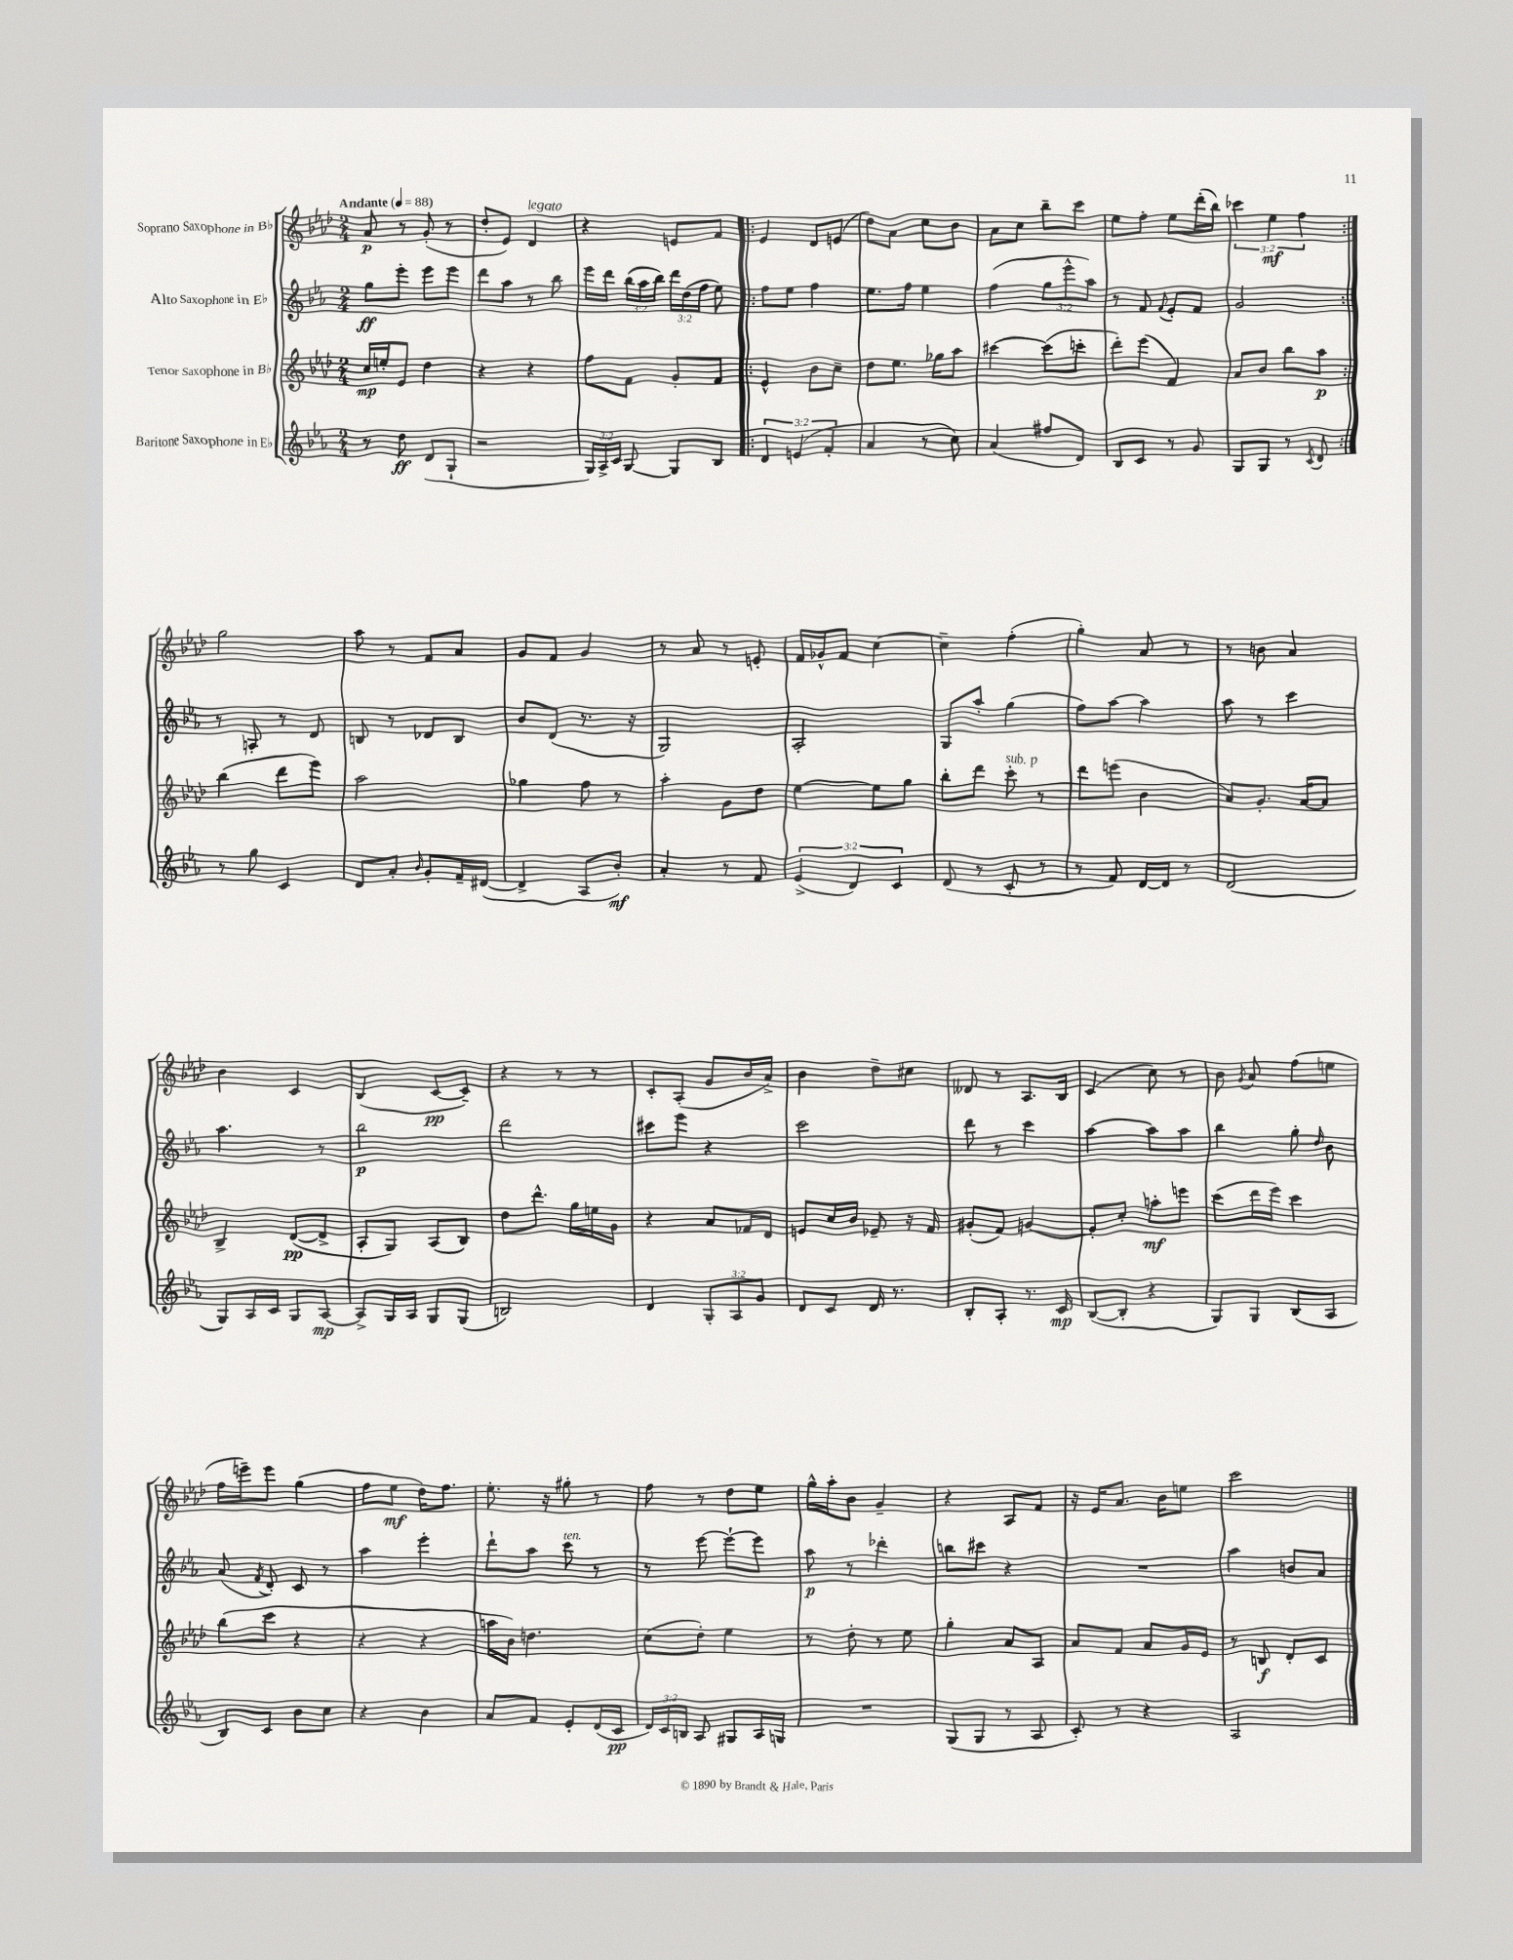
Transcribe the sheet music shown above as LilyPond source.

<<
\new StaffGroup <<
\new Staff = "s0" \with { instrumentName = "Soprano Saxophone in Bb" } {
    \clef treble \key aes \major \numericTimeSignature \time 2/4 \override Staff.TupletNumber.text = #tuplet-number::calc-fraction-text \tempo "Andante" 4 = 88
    \autoBeamOff aes'8\p r8 g'8-.( r8 |
    des''8[-. ees'8]) des'4^\markup { \italic "legato" } |
    r4 e'8[ f'8] |
    \repeat volta 2 { ees'4 des'8[ e'8]( |
    des''8[) aes'8] c''8[ bes'8] |
    aes'8[ c''8] bes''8[-- c'''8] |
    ees''8[ f''8]-. ees''8[ des'''16-.( bes''16]) |
    \tuplet 3/2 { ces'''4 ees''4\mf f''4 } | }
    g''2 |
    aes''8 r8 f'8[ aes'8] |
    g'8[ f'8] g'4 |
    r8 aes'8 r8 e'8-. |
    f'16[ ges'16-^ f'8] c''4~ |
    c''4-- f''4-.( |
    g''4-.) aes'8 r8 |
    r8 b'8 aes'4 |
    bes'4 c'4 |
    bes4( c'8[~\pp c'8]--) |
    r4 r8 r8 |
    c'8[-. aes8]-.( g'8[ bes'16 aes'16]->) |
    bes'4 des''8[-- cis''8] |
    deses'8 r8 aes8.[ bes16] |
    c'4( c''8) r8 |
    bes'8 \acciaccatura { g'8 } aes'8 f''8[( e''8] |
    f''16[ e'''16--) e'''8] g''4( |
    f''8[ ees''8]\mf des''16[) f''8.] |
    ees''8.-. r16 gis''8-. r8 |
    f''8 r8 des''8[ ees''8] |
    g''16[-^ aes''16-. bes'8] g'4-- |
    r4 aes8[ f'8] |
    r16 ees'16[ aes'8.] bes'16[ e''8] |
    c'''2 \bar "|." |
}
\new Staff = "s1" \with { instrumentName = "Alto Saxophone in Eb" } {
    \clef treble \key ees \major \numericTimeSignature \time 2/4 \override Staff.TupletNumber.text = #tuplet-number::calc-fraction-text
    \autoBeamOff g''8[\ff ees'''8]-. ees'''8[ ees'''8] |
    d'''8[ aes''8] r8 bes''8 |
    ees'''16[ d'''16] \tuplet 3/2 { bes''16[( aes''16 bes''16]) } \tuplet 3/2 { d'''16[ d''16( f''16] } ees''8) |
    \repeat volta 2 { f''8[ ees''8] f''4 |
    ees''8.[ f''16] ees''4 |
    f''4( \tuplet 3/2 { g''8[ ees'''8-^ aes''8]) } |
    r8 f'8 \appoggiatura { f'8 } ees'8[-. f'8] |
    g'2 | }
    r8 a8-. r8 d'8 |
    b8 r8 des'8[ b8] |
    bes'8[ d'8]( r8. r16 |
    g2) |
    aes2-. |
    g8[ aes''8]-. g''4( |
    f''8[) aes''8]~ aes''4 |
    aes''8 r8 c'''4 |
    aes''4. r8 |
    bes''2\p |
    d'''2 |
    cis'''8[ ees'''8] r4 |
    c'''2 |
    d'''8 r8 c'''4 |
    aes''4~ aes''8[ aes''8] |
    bes''4 g''8-. \grace { d''16 } bes'8 |
    aes'8( \acciaccatura { f'8 } d'8-.) c'8 r8 |
    aes''4 ees'''4-. |
    d'''8[-! aes''8] c'''8^\markup { \italic "ten." } r8 |
    r8 ees'''8~ ees'''8[~-! ees'''8] |
    aes''8\p r8 des'''4-. |
    b''8[ cis'''8] r4 |
    R2 |
    aes''4 b'8[ aes'8] \bar "|." |
}
\new Staff = "s2" \with { instrumentName = "Tenor Saxophone in Bb" } {
    \clef treble \key aes \major \numericTimeSignature \time 2/4
    \autoBeamOff c''16[\mp e''16-. ees'8] des''4 |
    r4 r4 |
    f''8[ f'8] g'8[-. f'8] |
    \repeat volta 2 { ees'4-^ bes'8[ c''8]-- |
    des''8[ ees''8.] ges''16[ aes''8] |
    cis'''4~ cis'''8[( c'''8]-. |
    des'''8[-.) ees'''8]( f'4) |
    aes'8[ bes'8] bes''8[ aes''8]\p | }
    bes''4( des'''8[ ees'''8]) |
    aes''2 |
    ges''4 f''8 r8 |
    aes''4-. g'8[ des''8] |
    ees''4~ ees''8[ g''8] |
    bes''8[-. des'''8] c'''8-.^\markup { \italic "sub. p" } r8 |
    des'''8[ e'''8]( bes'4 |
    aes'8[) g'8.]-. aes'16[~ aes'8] |
    bes4-> des'8[~\pp( des'8]-> |
    aes8[-. g8]) aes8[( bes8]) |
    des''8[ des'''8.]-^ g''16[ e''16 g'16] |
    r4 aes'8[ fes'16 des'16] |
    e'8[ c''16 bes'16] ees'8-- r16 f'16 |
    gis'8[-.( f'8]) g'4~ |
    g'8[-. c''8]-. a''8[-.\mf e'''8] |
    c'''8[( des'''16 ees'''16]) c'''4 |
    bes''8[( c'''8] r4 |
    r4 r4 |
    a''16[ bes'16]) d''4. |
    c''8[( des''8]-.) ees''4 |
    r8 des''8-. r8 ees''8 |
    g''4-. aes'8[ aes8] |
    aes'8[ f'8] aes'8[ g'16 ees'16] |
    r8 b8\f des'8[-. c'8] \bar "|." |
}
\new Staff = "s3" \with { instrumentName = "Baritone Saxophone in Eb" } {
    \clef treble \key ees \major \numericTimeSignature \time 2/4 \override Staff.TupletNumber.text = #tuplet-number::calc-fraction-text
    \autoBeamOff r8 d''8\ff d'8[( g8]-! |
    r2 |
    \tuplet 3/2 { g16[) aes16-> c'16] } g8~ g8[ bes8] |
    \repeat volta 2 { \tuplet 3/2 { d'4 e'4( f'4-. } |
    aes'4 r8 c''8) |
    aes'4( fis''8[ d'8]) |
    bes8[ c'8] r8 g'8 |
    g8[ g8] r8 \acciaccatura { c'8 } d'8 | }
    r8 g''8 c'4 |
    d'8[ aes'8]-. \grace { bes'16 } g'8[-. f'16-- dis'16]~( |
    dis'4-> aes8[ bes'8]-.\mf) |
    aes'4-. r8 f'8 |
    \tuplet 3/2 { ees'4->( d'4) c'4 } |
    d'8( r8 c'8-. r8 |
    r8 f'8) d'16[~ d'16] r8 |
    d'2( |
    g8[) aes16 c'16] g8[ aes8]~\mp |
    aes8[-> g16 aes16] g8[ g8]( |
    b2) |
    d'4 \tuplet 3/2 { g8[-. aes8 g'8] } |
    d'8[ c'8] d'16 r8. |
    bes8[-. aes8]-. r8. c'16\mp |
    bes8[~( bes8]-. r4 |
    g8[) g8] bes8[( aes8] |
    bes8[) c'8] bes'8[ c''8] |
    r4 bes'4 |
    aes'8[ f'8] ees'8[-. d'16( c'16]\pp |
    \tuplet 3/2 { d'16[) c'16 b16] } aes8 gis8[ aes16 g16] |
    R2 |
    g8[( g8] r8 aes8 |
    c'8-.) r8 r4 |
    aes2 \bar "|." |
}
>>
>>
\layout { \context { \Score \remove "Bar_number_engraver" } }
